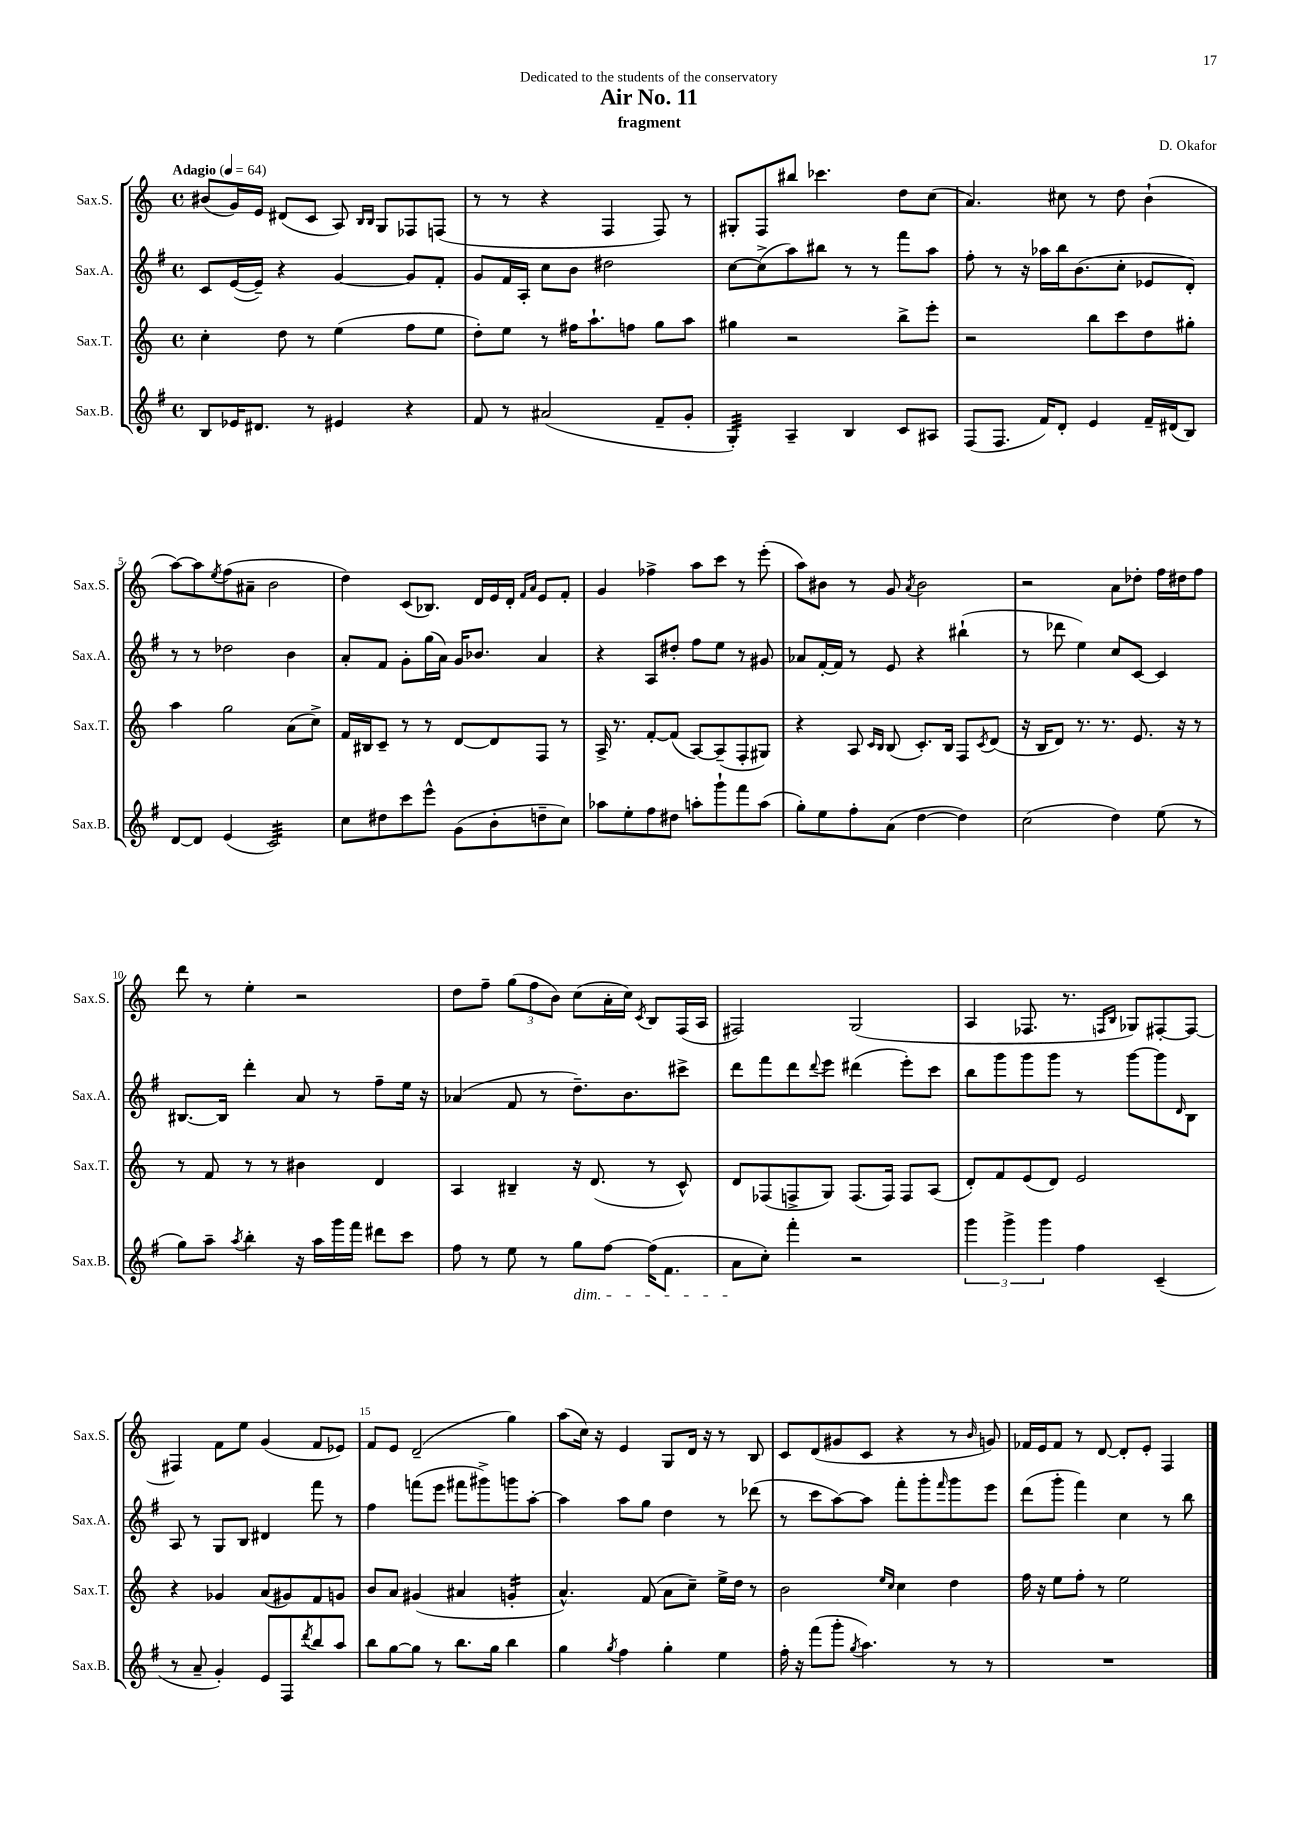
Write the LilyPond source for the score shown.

\header { title = "Air No. 11" composer = "D. Okafor" subtitle = "fragment" dedication = "Dedicated to the students of the conservatory" }
<<
\new StaffGroup <<
\new Staff = "s0" \with { instrumentName = "Sax.S." shortInstrumentName = "Sax.S." } {
    \clef treble \key c \major \defaultTimeSignature \time 4/4 \tempo "Adagio" 4 = 64
    bis'8( g'16) e'16 dis'8( c'8 a8) \grace { b16 b16 } g8 fes8 f8( |
    r8 r8 r4 f4 f8) r8 |
    gis8-. f8 bis''8 ces'''4. d''8 c''8( |
    a'4.) cis''8 r8 d''8 b'4-!( |
    a''8~) a''8 \acciaccatura { e''8 } f''8( ais'8-- b'2 |
    d''4) c'8( bes8.) d'16 e'16 d'16-. \grace { f'16 a'16 } e'8 f'8-. |
    g'4 fes''4-> a''8 c'''8 r8 e'''8-.( |
    a''8) bis'8 r8 g'8 \acciaccatura { a'8 } bis'2 |
    r2 a'8 des''8-. f''16 dis''16 f''8 |
    d'''8 r8 e''4-. r2 |
    d''8 f''8-- \tuplet 3/2 { g''8( f''8 b'8) } c''8( a'16-. c''16) \acciaccatura { c'8 } b8 f16( a16 |
    fis2) g2( |
    a4 fes8. r8. \grace { f16 b16 } ges8) fis8~-. fis8~ |
    fis4 f'8 e''8 g'4( f'8 ees'8) |
    f'8 e'8 d'2--( g''4) |
    a''8( c''16) r16 e'4 g8 d'16 r16 r8 b8 |
    c'8 d'8( gis'8 c'8 r4 r8 \grace { b'16 } g'8) |
    fes'16 e'16 fes'8 r8 d'8~ d'8-. e'8-. f4 \bar "|." |
}
\new Staff = "s1" \with { instrumentName = "Sax.A." shortInstrumentName = "Sax.A." } {
    \clef treble \key g \major \defaultTimeSignature \time 4/4
    c'8 e'16~( e'16--) r4 g'4~ g'8 fis'8-. |
    g'8 fis'16 a16-. c''8 b'8 dis''2 |
    c''8~ c''8->( a''8) bis''8 r8 r8 fis'''8 a''8 |
    fis''8-. r8 r16 aes''16 b''16 b'8.( c''8-. ees'8 d'8-.) |
    r8 r8 des''2 b'4 |
    a'8-. fis'8 g'8-. g''16( a'16) g'16 bes'8. a'4 |
    r4 a8 dis''8-. fis''8 e''8 r8 gis'8 |
    aes'8 fis'16~-. fis'16 r8 e'8 r4 bis''4-!( |
    r8 des'''8 e''4) c''8 c'8~ c'4 |
    bis8.~ bis16 d'''4-. a'8 r8 fis''8-- e''16 r16 |
    aes'4( fis'8 r8 d''8.--) b'8. cis'''8-> |
    d'''8 fis'''8 d'''8 \appoggiatura { d'''8 } e'''8 dis'''4( e'''8-.) c'''8 |
    b''8 g'''8 g'''8 g'''8 r8 g'''8~ g'''8 \grace { d'16 } b8 |
    a8 r8 g8 b8 dis'4 fis'''8 r8 |
    fis''4 f'''8( e'''8 fis'''8 gis'''8->) g'''8 a''8~-. |
    a''4 a''8 g''8 d''4 r8 des'''8( |
    r8 c'''8 a''8~) a''8 fis'''8-. g'''8-. \grace { fis'''16 } g'''8 e'''8 |
    d'''8( g'''8-. fis'''4) c''4 r8 b''8 \bar "|." |
}
\new Staff = "s2" \with { instrumentName = "Sax.T." shortInstrumentName = "Sax.T." } {
    \clef treble \key c \major \defaultTimeSignature \time 4/4
    c''4-. d''8 r8 e''4( f''8 e''8 |
    d''8-.) e''8 r8 fis''16 a''8.-! f''8 g''8 a''8 |
    gis''4 r2 b''8-> e'''8-. |
    r2 b''8 c'''8 d''8 gis''8-. |
    a''4 g''2 a'8( c''8->) |
    f'16 bis16 c'8-- r8 r8 d'8~ d'8 f8 r8 |
    a16-> r8. f'8~-. f'8( a8~) a8--( f8-. gis8) |
    r4 a8 \grace { c'16 b16 } b8( c'8.-.) b16 f8 \acciaccatura { c'8 } d'8( |
    r16 b16 d'8) r8. r8. e'8. r16 r8 |
    r8 f'8 r8 r8 bis'4 d'4 |
    a4 bis4-- r16 d'8.( r8 c'8-^) |
    d'8 fes8( f8-> g8) f8.( f16) f8 a8( |
    d'8-.) f'8 e'8( d'8) e'2 |
    r4 ges'4 a'8( gis'8) f'8 g'8 |
    b'8 a'8 gis'4( ais'4 g'4:16-. |
    a'4.-^) f'8( a'8 c''8--) e''16-> d''16 r8 |
    b'2 \grace { e''16 c''16 } c''4 d''4 |
    f''16 r16 e''8 f''8-. r8 e''2 \bar "|." |
}
\new Staff = "s3" \with { instrumentName = "Sax.B." shortInstrumentName = "Sax.B." } {
    \clef treble \key g \major \defaultTimeSignature \time 4/4
    b8 ees'16 dis'8. r8 eis'4 r4 |
    fis'8 r8 ais'2( fis'8-- g'8-. |
    g4:32-.) a4-- b4 c'8 ais8 |
    fis8( fis8. fis'16) d'8-. e'4 fis'16-- dis'16( b8) |
    d'8~ d'8 e'4( c'2:32) |
    c''8 dis''8 c'''8 e'''8-^ g'8( b'8-. d''8-- c''8) |
    aes''8 e''8-. fis''8 dis''8 a''8-. g'''8-! fis'''8 a''8( |
    g''8-.) e''8 fis''8-. a'8( d''4~ d''4) |
    c''2( d''4) e''8( r8 |
    g''8) a''8-- \acciaccatura { a''8 } b''4-. r16 a''16 g'''16 fis'''16 dis'''8 c'''8 |
    fis''8 r8 e''8 r8 g''8\dim fis''8~ fis''16( fis'8. |
    a'8\! c''8-.) fis'''4-. r2 |
    \tuplet 3/2 { g'''4 g'''4-> g'''4 } fis''4 c'4--( |
    r8 a'8-- g'4-.) e'8 fis8 \acciaccatura { d'''8 } b''8 a''8 |
    b''8 g''8~ g''8 r8 b''8. g''16 b''4 |
    g''4 \acciaccatura { g''8 } fis''4 g''4-. e''4 |
    fis''16-. r16 fis'''8( g'''8-. \acciaccatura { g''8 } a''4.) r8 r8 |
    R1 \bar "|." |
}
>>
>>
\layout { \context { \Score \override BarNumber.break-visibility = ##(#f #t #t) barNumberVisibility = #(every-nth-bar-number-visible 5) } }
